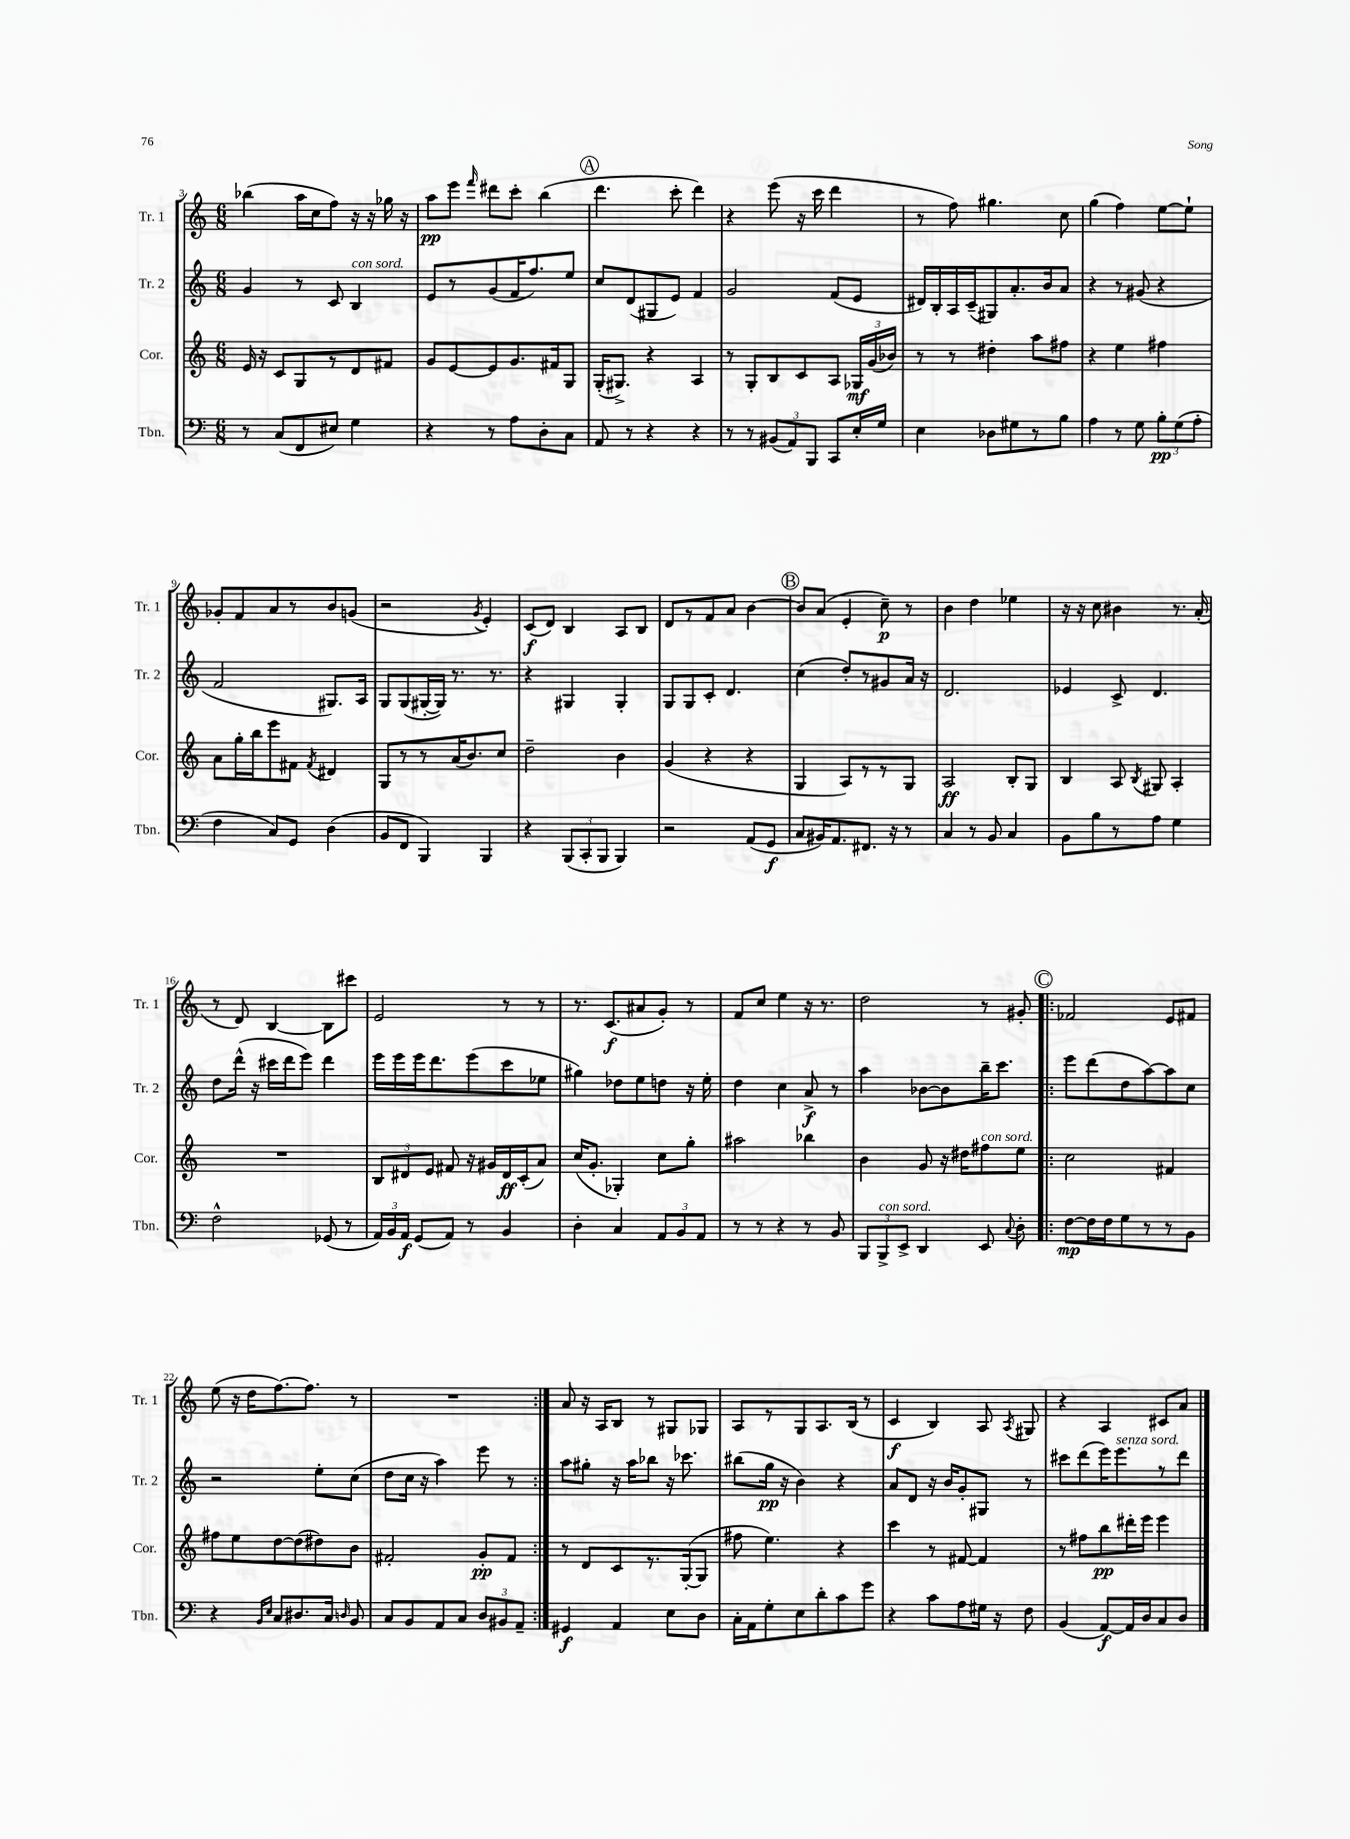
<<
\new StaffGroup <<
\new Staff = "s0" \with { instrumentName = "Tr. 1" shortInstrumentName = "Tr. 1" } {
    \clef treble \key c \major \numericTimeSignature \time 6/8
    \autoBeamOff bes''4( a''16[ c''16 f''8]) r16 r16 ges''16 r16 |
    a''8[\pp e'''8] \grace { f'''16 } dis'''8[ c'''8]-. b''4( |
    \mark \markup { \circle "A" } d'''4. c'''8-. d'''4) |
    r4 e'''8( r16 c'''16 d'''4 |
    r8 f''8) gis''4. c''8 |
    g''4( f''4) e''8[~ e''8]-! |
    ges'8[-. f'8 a'8 r8 b'8 g'8]( |
    r2 \acciaccatura { g'8 } e'4-.) |
    c'8[\f( d'8]) b4 a8[ b8] |
    d'8[ r8 f'8 a'8] b'4~ |
    \mark \markup { \circle "B" } b'8[ a'8]( e'4-. c''8--\p) r8 |
    b'4 d''4 ees''4 |
    r16 r16 c''8 bis'4 r8. a'16-.( |
    r8 d'8) b4~ b8[ cis'''8] |
    e'2 r8 r8 |
    r8. c'8.[\f( ais'8 g'8]-.) r8 |
    f'8[ c''8] e''4 r16 r8. |
    d''2 r8 gis'8-. |
    \repeat volta 2 { \mark \markup { \circle "C" } fes'2 e'8[ fis'8] |
    e''8( r16 d''16[ f''8.~) f''8.] r8 |
    R2. | }
    a'8 r16 a16[ b8] r8 gis8[ ges8] |
    a8[ r8 g8 a8. b16]( r8 |
    c'4\f b4) a8 \acciaccatura { a8 } gis8 |
    r4 a4 cis'8[ a'8] \bar "|." |
}
\new Staff = "s1" \with { instrumentName = "Tr. 2" shortInstrumentName = "Tr. 2" } {
    \clef treble \key c \major \numericTimeSignature \time 6/8
    \autoBeamOff g'4 r8 c'8 b4^\markup { \italic "con sord." } |
    e'8[ r8 g'8( f'16 f''8.) e''8] |
    \mark \markup { \circle "A" } c''8[ d'8( gis8 e'8]) f'4 |
    g'2 f'8[( e'8] |
    dis'16[) b16-. a16 c'16--( gis8) a'8.-. b'16 a'8] |
    r4 r8 gis'8( r4 |
    f'2 gis8.[) a16] |
    g8[ g8( gis16~-. gis16]) r8. r8. |
    r4 gis4 gis4-. |
    g8[ g8 c'8]-. d'4. |
    \mark \markup { \circle "B" } c''4( d''8[-.) r8 gis'8 a'16] r16 |
    d'2. |
    ees'4 c'8-> d'4. |
    d''8[ d'''16]-^( r16 cis'''16[ d'''16 e'''8]) d'''4 |
    e'''16[ e'''16 e'''16 d'''8. e'''8( c'''8 ees''8] |
    gis''4) des''8[ e''8 d''8] r16 e''16-. |
    d''4 c''4 a'8->\f r8 |
    a''4 bes'8[~ bes'8 b''16-- c'''8.] |
    \repeat volta 2 { \mark \markup { \circle "C" } e'''8[ d'''8( d''8 a''8~) a''8 c''8] |
    r2 e''8[-. c''8]( |
    d''8[ c''16] r16 a''4) e'''8 r8 | }
    a''8[ gis''8]-. r16 a''16[ bes''8] r16 ces'''8. |
    bis''8[( g''16]\pp r16 b'4) r4 |
    a'8[ d'8] r16 b'16[ g'8-. gis8] r8 |
    cis'''8[ d'''8( e'''16) e'''8.^\markup { \italic "senza sord." } r8 d'''8] \bar "|." |
}
\new Staff = "s2" \with { instrumentName = "Cor." shortInstrumentName = "Cor." } {
    \clef treble \key c \major \numericTimeSignature \time 6/8
    \autoBeamOff e'16 r16 c'8[ g8 r8 d'8 fis'8] |
    g'8[ e'8~ e'8 g'8. fis'16 g8] |
    \mark \markup { \circle "A" } g16[-.( gis8.]->) r4 a4 |
    r8 g8[-. b8 c'8 a8] \tuplet 3/2 { ges16[\mf g'16( bes'16]) } |
    r8 r8 dis''4-. a''8[ fis''8] |
    r4 e''4 fis''4 |
    a'8[ g''16-. b''16 e'''8 fis'8] \acciaccatura { fis'8 } dis'4 |
    g8[ r8 r8 a'16( b'8.) c''8] |
    d''2-- b'4 |
    g'4( r4 r4 |
    \mark \markup { \circle "B" } g4 a8[) r8 r8 g8] |
    a2\ff b8[-. g8] |
    b4 a8 \acciaccatura { b8 } gis8 a4-. |
    R2. |
    \tuplet 3/2 { b8[ dis'8 e'8] } fis'8 r16 gis'16[ dis'16\ff c'16-.( a'8]) |
    c''16[( g'8.]-. ges4-.) c''8[ g''8]-. |
    ais''2 bes''4 |
    b'4 g'8 r16 dis''16[ fis''8^\markup { \italic "con sord." } e''8] |
    \repeat volta 2 { \mark \markup { \circle "C" } c''2 fis'4 |
    fis''8[ e''8 d''8~ d''8( dis''8) b'8] |
    fis'2-. g'8[-.\pp fis'8] | }
    r8 d'8[ c'8 r8. g16~-.( g8] |
    fis''8 e''4.) r4 |
    c'''4 r8 fis'8~ fis'4 |
    r8 fis''8[ b''8\pp dis'''16-. e'''16] e'''4 \bar "|." |
}
\new Staff = "s3" \with { instrumentName = "Tbn." shortInstrumentName = "Tbn." } {
    \clef bass \key c \major \numericTimeSignature \time 6/8
    \autoBeamOff r8 c8[( f,8 eis8]) g4 |
    r4 r8 a8[ d8-. c8] |
    \mark \markup { \circle "A" } a,8 r8 r4 r4 |
    r8 r8 \tuplet 3/2 { bis,8[( a,8) b,,8] } c,8[ e16-. g16] |
    e4 des8[ gis8 r8 b8] |
    a4 r8 g8 \tuplet 3/2 { b8[-.\pp g8( a8]-. } |
    f4 c8[) g,8] d4( |
    b,8[ f,8] b,,4) b,,4 |
    r4 \tuplet 3/2 { b,,8[( c,8-. b,,8] } b,,4) |
    r2 a,8[( g,8]\f |
    \mark \markup { \circle "B" } c8[ bis,16) a,8. fis,8.] r16 r8 |
    c4 r8 b,8 c4 |
    b,8[ b8 r8 a8] g4 |
    f2-^ ges,8( r8 |
    \tuplet 3/2 { a,16[) b,16 a,16]\f } g,8[( a,8]) r8 b,4 |
    d4-. c4 \tuplet 3/2 { a,8[ b,8 a,8] } |
    r8 r8 r4 r8 b,8 |
    \tuplet 3/2 { b,,8[ b,,8->^\markup { \italic "con sord." } e,8]-> } d,4 e,8 \appoggiatura { c8 } d8-. |
    \repeat volta 2 { \mark \markup { \circle "C" } f8[~\mp f16 f16 g8 r8 r8 b,8] |
    r4 \grace { b,16[ e16] } c8[ dis8. c16] \grace { d16 } b,8 |
    c8[ b,8 a,8 c8] \tuplet 3/2 { d8[ bis,8 a,8]-- } | }
    gis,4\f a,4 e8[ d8] |
    c16[-. a,16 g8-. e8 d'8-. c'8 g'8] |
    r4 c'8[ a8 gis16] r16 f8 |
    b,4( a,8[~\f) a,16 d16 c8 d8] \bar "|." |
}
>>
>>
\layout { \context { \Score currentBarNumber = #3 } }
